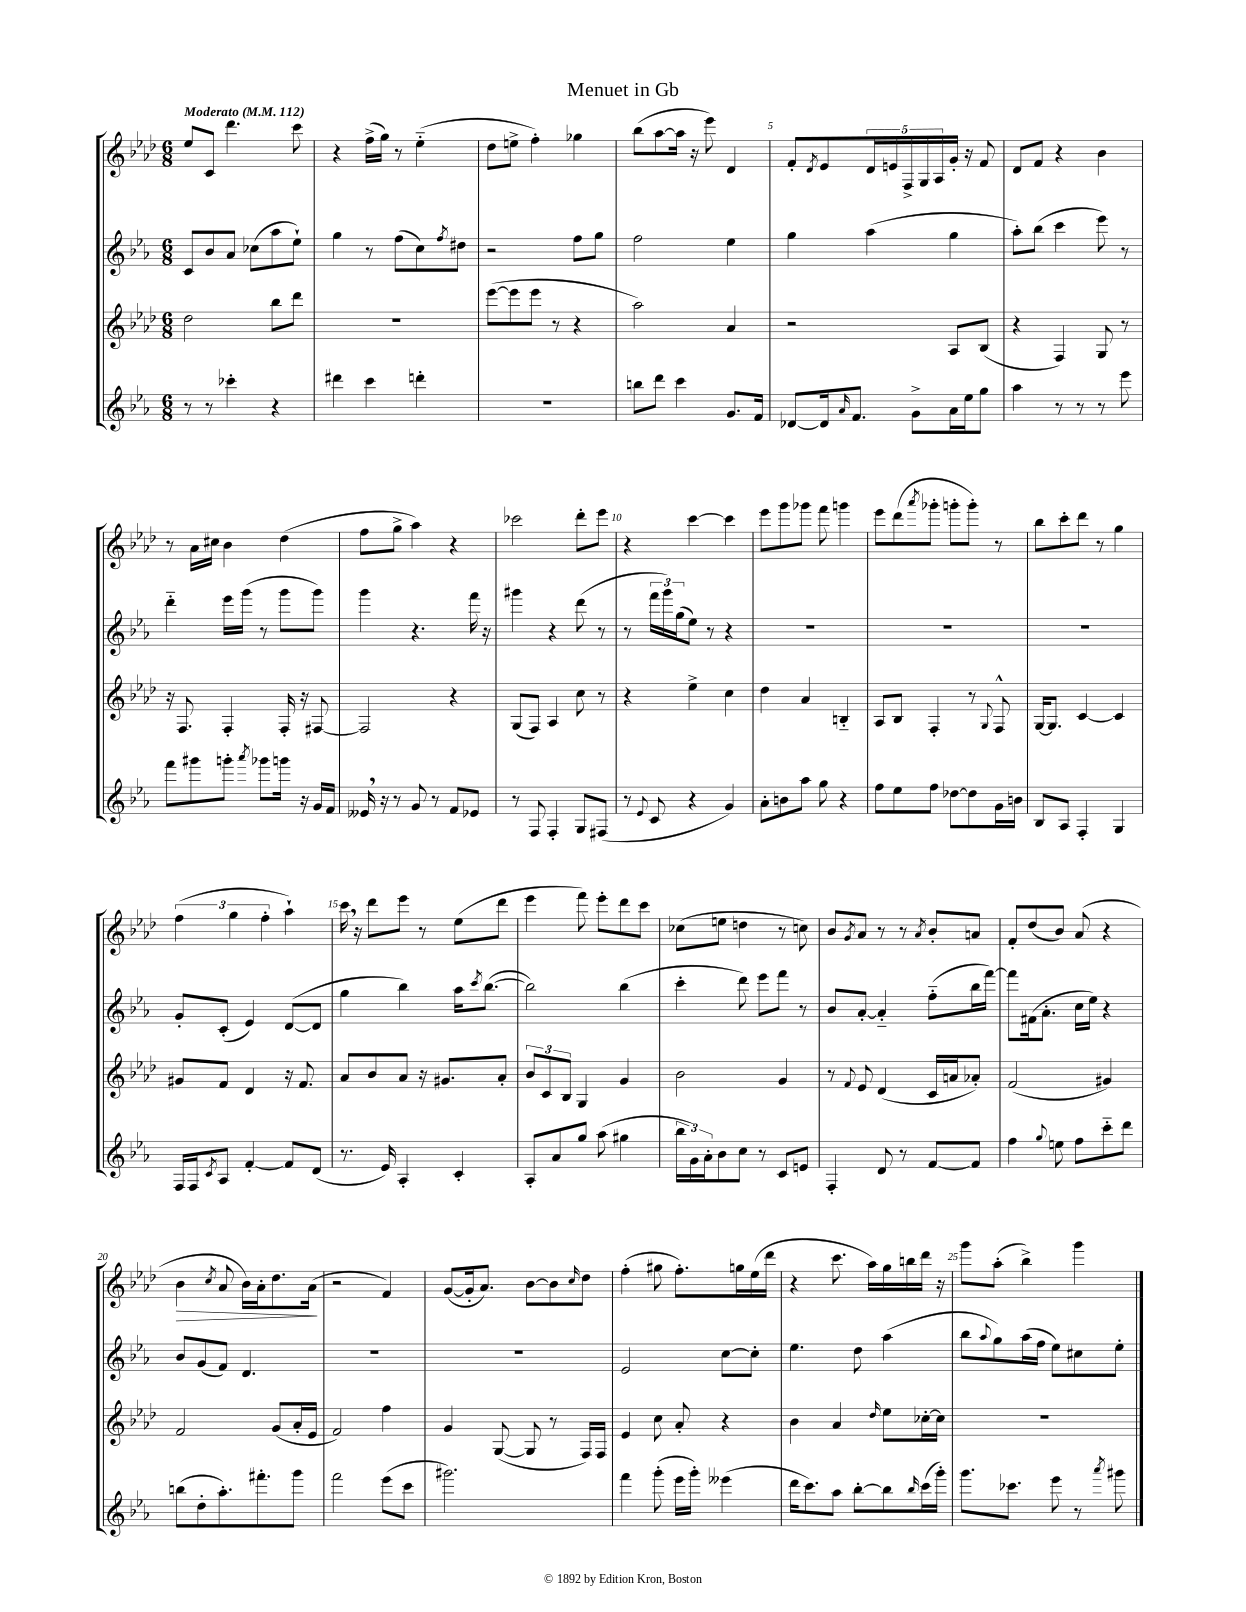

**kern	**kern	**kern	**kern	**dynam
*part4	*part3	*part2	*part1	*part1
*staff4	*staff3	*staff2	*staff1	*staff1
*clefG2	*clefG2	*clefG2	*clefG2	*
*k[b-e-a-]	*k[b-e-a-d-]	*k[b-e-a-]	*k[b-e-a-d-]	*
*M6/8	*M6/8	*M6/8	*M6/8	*
*MM112	*MM112	*MM112	*MM112	*
=1	=1	=1	=1	=1
!	!	!	!LO:TX:a:B:t=Moderato	!
8r	2dd-\	8c/L	8ee-/L	.
8r	.	8b-/	8c/J	.
4ccc-X'\	.	8a-/J	4.ddd-\	.
.	.	(8cc-X\L	.	.
4r	8bb-\L	8aa-\	.	.
.	8ddd-\J	8ee-`\J)	8ccc\	.
=2	=2	=2	=2	=2
4ddd#X\	2.r	4gg\	4r	.
4ccc\	.	8r	(16ff^\LL	.
.	.	.	16gg\JJ)	.
.	.	(8ff\L	8r	.
4dddn'\	.	8cc\)	(4ee-\	.
.	.	8qff/	.	.
.	.	8dd#X\J	.	.
=3	=3	=3	=3	=3
2.r	([8eee-\L	2r	8dd-\L	.
.	8eee-\]	.	8een^\J	.
.	8eee-\J	.	4ff'\)	.
.	8r	.	.	.
.	4r	8ff\L	4gg-X\	.
.	.	8gg\J	.	.
=4	=4	=4	=4	=4
8bbn\L	2aa-\)	2ff\	(8bb-\L	.
8ddd\J	.	.	[8aa-\	.
4ccc\	.	.	16aa-\Jk]	.
.	.	.	16r	.
.	.	.	8eee-\)	.
8.g/L	4a-/	4ee-\	4d-/	.
16f/Jk	.	.	.	.
=5	=5	=5	=5	=5
[8d-X/L	2r	4gg\	8f'/L	.
.	.	.	8qd-/	.
16d-/k]	.	.	8e-/	.
16qqa-/	.	.	.	.
8.f/J	.	.	.	.
.	.	(4aa-\	20d-/L	.
.	.	.	20en/	.
.	.	.	20F^/	.
8g^\L	.	.	.	.
.	.	.	20G/	.
.	.	.	20A-/	.
16a-\L	8A-/L	4gg\	16g'/JJ	.
16ee-\J	.	.	16r	.
8gg\J	(8B-/J	.	8f/	.
=6	=6	=6	=6	=6
4aa-\	4r	8aa-'\L)	8d-/L	.
.	.	(8bb-\J	8f/J	.
8r	4F/)	4ccc\	4r	.
8r	.	.	.	.
8r	8G/	8eee-\)	4b-\	.
8eee-\	8r	8r	.	.
!!LO:LB:g=z
=7	=7	=7	=7	=7
8fff\L	16r	4ddd\	8r	.
.	8.F/	.	.	.
8ggg#X\	.	.	16a-\LL	.
.	.	.	16cc#X\JJ	.
8gggn'\J	4F'/	16eee-\LL	4b-\	.
.	.	(16ggg\JJ	.	.
8qaaa-/	.	.	.	.
8ggg-X\L	.	8r	.	.
16gggn\Jk	16F'/	8ggg\L	(4dd-\	.
16r	16r	.	.	.
16g/LL	[8F#X/	8ggg\J)	.	.
16f/JJ	.	.	.	.
=8	=8	=8	=8	=8
16e--X,/	2F#/]	4ggg\	8ff\L	.
16r	.	.	.	.
8r	.	.	8gg^\J	.
8g/	.	4.r	4aa-\)	.
8r	.	.	.	.
8f/L	4r	.	4r	.
8e-X/J	.	16fff\	.	.
.	.	16r	.	.
=9	=9	=9	=9	=9
8r	(8G/L	4ggg#X\	2ccc-X\	.
8F/	8F/J)	.	.	.
4F'/	4A-/	4r	.	.
8G/L	8cc\	(8ddd\	8ddd-'\L	.
(8F#X/J	8r	8r	8eee-\J	.
=10	=10	=10	=10	=10
8r	4r	8r	4r	.
8qqe-/	.	.	.	.
8c/	.	24fff\LL	.	.
.	.	24ggg\)	.	.
.	.	(24gg\J	.	.
4r	4ee-^\	8ee-\J)	[4ccc\	.
.	.	8r	.	.
4g/)	4cc\	4r	4ccc\]	.
=11	=11	=11	=11	=11
8a-'\L	4dd-\	2.r	8eee-\L	.
8bn\	.	.	8ggg\	.
8aa-\J	4a-/	.	8ggg-X\J	.
8gg\	.	.	8fff\	.
4r	4Bn/	.	4gggn\	.
=12	=12	=12	=12	=12
8ff\L	8A-/L	2.r	8eee-\L	.
8ee-\	8B-/J	.	(8ddd-\	.
.	.	.	8qaaa-/	.
8ff\J	4F'/	.	8ggg-X'\J	.
[8dd-X\L	.	.	8gggn'\L	.
8dd-\]	8r	.	8ggg'\J)	.
.	8qqG/	.	.	.
16g\L	8F^^/	.	8r	.
16bn\JJ	.	.	.	.
=13	=13	=13	=13	=13
8B-/L	[16G/KL	2.r	8bb-\L	.
.	8.G/J]	.	.	.
8A-/J	.	.	8ccc'\	.
4F'/	[4c/	.	8ddd-\J	.
.	.	.	8r	.
4G/	4c/]	.	4gg\	.
!!LO:LB:g=z
=14	=14	=14	=14	=14
16F/LL	8g#X/L	8g'/L	(6ff\	.
16F/J	.	.	.	.
8qc/	.	.	.	.
8A-/J	8f/J	(8c'/J	.	.
.	.	.	6gg\	.
[4f'/	4d-/	4e-/)	.	.
.	.	.	6ff'\	.
8f/L]	16r	([8d/L	4aa-`\)	.
.	8.f/	.	.	.
(8d/J	.	8d/J]	.	.
=15	=15	=15	=15	=15
8.r	8a-/L	4gg\	16ccc,\	.
.	.	.	16r	.
.	8b-/	.	8ddd-\L	.
16e-/)	.	.	.	.
4A-'/	8a-/J	4bb-\)	8eee-\J	.
.	16r	.	8r	.
.	8.g#X/L	.	.	.
4c'/	.	16aa-\KL	(8ee-\L	.
.	.	8qccc/	.	.
.	.	([8.bb-\J	.	.
.	8a-'/J	.	8ddd-\J	.
=16	=16	=16	=16	=16
8A-'/L	12b-/L	2bb-\])	4eee-\	.
.	12c/	.	.	.
8a-/	.	.	.	.
.	12B-/J	.	.	.
8gg/J	4G/	.	8fff\)	.
(8aa-\	.	.	8eee-'\L	.
4gg#X\	4g/	(4bb-\	8ddd-\	.
.	.	.	8ccc\J	.
=17	=17	=17	=17	=17
24bb-\LL	2b-\	4ccc'\	(8cc-X\L	.
24g\)	.	.	.	.
24a-'\J	.	.	.	.
8b-\	.	.	8een\J	.
8cc\J	.	8ddd\)	4ddn\	.
8r	.	8eee-\L	.	.
8c/L	4g/	8fff\J	8r	.
8en/J	.	8r	8ccn\)	.
=18	=18	=18	=18	=18
4F'/	8r	8b-/L	8b-/L	.
.	8qqf/	.	8qg/	.
.	8e-/	[8a-'/J	8a-/J	.
8d/	(4d-/	4a-/]	8r	.
8r	.	.	8r	.
.	.	.	8qa-/	.
[8f/L	16c/LL	(8ff\L	8b-'/L	.
.	16an/J	.	.	.
8f/J]	8a-X'/J)	16bb-\L	8an/J	.
.	.	[16fff\JJ)	.	.
=19	=19	=19	=19	=19
4ff\	(2f/	8fff\L]	8f'/L	.
.	.	(16f#X\k	(8dd-/	.
.	.	8.a-'\J	.	.
8qqgg/	.	.	.	.
8een\	.	.	8b-/J)	.
8ff\L	.	16cc\LL	(8a-/	.
.	.	16ee-\JJ)	.	.
8ccc\	4g#X/)	4r	4r	.
8ddd\J	.	.	.	.
!!LO:LB:g=z
=20	=20	=20	=20	=20
!	!	!	!	!LO:HP:b
(8bbn\L	2f/	8b-/L	4b-\	>
8dd'\	.	(8g/	.	.
.	.	.	8qcc/	.
8.aa-'\)	.	8f/J)	8a-/	.
.	.	4.d/	16b-\LL)	.
8.fff#X'\	.	.	16a-'\J	.
.	(8g/L	.	8.dd-\	.
8ggg\J	16a-'/L	.	.	.
.	16e-/JJ	.	(16a-\Jk	.
.	.	.	.	]
=21	=21	=21	=21	=21
2fff\	2f/)	2.r	2r	.
(8eee-\L	4ff\	.	4f/)	.
8ccc\J	.	.	.	.
=22	=22	=22	=22	=22
2.ggg#X\)	4g/	2.r	([8g/L	.
.	.	.	16g'/k]	.
.	.	.	8.a-/J)	.
.	([8G/	.	.	.
.	8G/]	.	[8b-\L	.
.	8r	.	8b-\]	.
.	.	.	16qqcc/	.
.	16F/LL)	.	8dd-\J	.
.	16F/JJ	.	.	.
=23	=23	=23	=23	=23
4fff\	4e-/	2e-/	(4ff'\	.
(8ggg'\	8cc\	.	8gg#X\	.
16eee-\LL	8a-'/	.	8.ff'\L)	.
16ggg'\JJ)	.	.	.	.
(4eee--X\	4r	[8cc\L	.	.
.	.	.	16ggn\L	.
.	.	8cc'\J]	(16ee-\	.
.	.	.	16ddd-\JJ	.
=24	=24	=24	=24	=24
16ddd\KL	4b-\	4.ee-\	4r	.
8.ccc\)	.	.	.	.
8aa-\J	4a-/	.	8.ccc\	.
[8bb-'\L	.	8dd\	.	.
.	.	.	16aa-\LL)	.
.	16qqdd-/	.	.	.
8bb-\]	8ee-\L	(4aa-\	16gg\	.
.	.	.	16bbn\	.
16qqbb-/	.	.	.	.
(16ccc\L	[16cc-X'\L	.	16ddd-\JJ	.
16ggg'\JJ)	16cc-\JJ]	.	16r	.
=25	=25	=25	=25	=25
8.ggg\L	2.r	8bb-\L	8ggg\L	.
.	.	8qqaa-/	.	.
.	.	8gg\)	(8aa-'\J	.
8.ccc-X\J	.	.	.	.
.	.	(16aa-\L	4bb-^\)	.
.	.	16ff\JJ	.	.
8eee-\	.	8ee-\L)	.	.
8r	.	8cc#X\	4ggg\	.
8qaaa-/	.	.	.	.
8ggg#X\	.	8ee-'\J	.	.
==	==	==	==	==
*-	*-	*-	*-	*-
